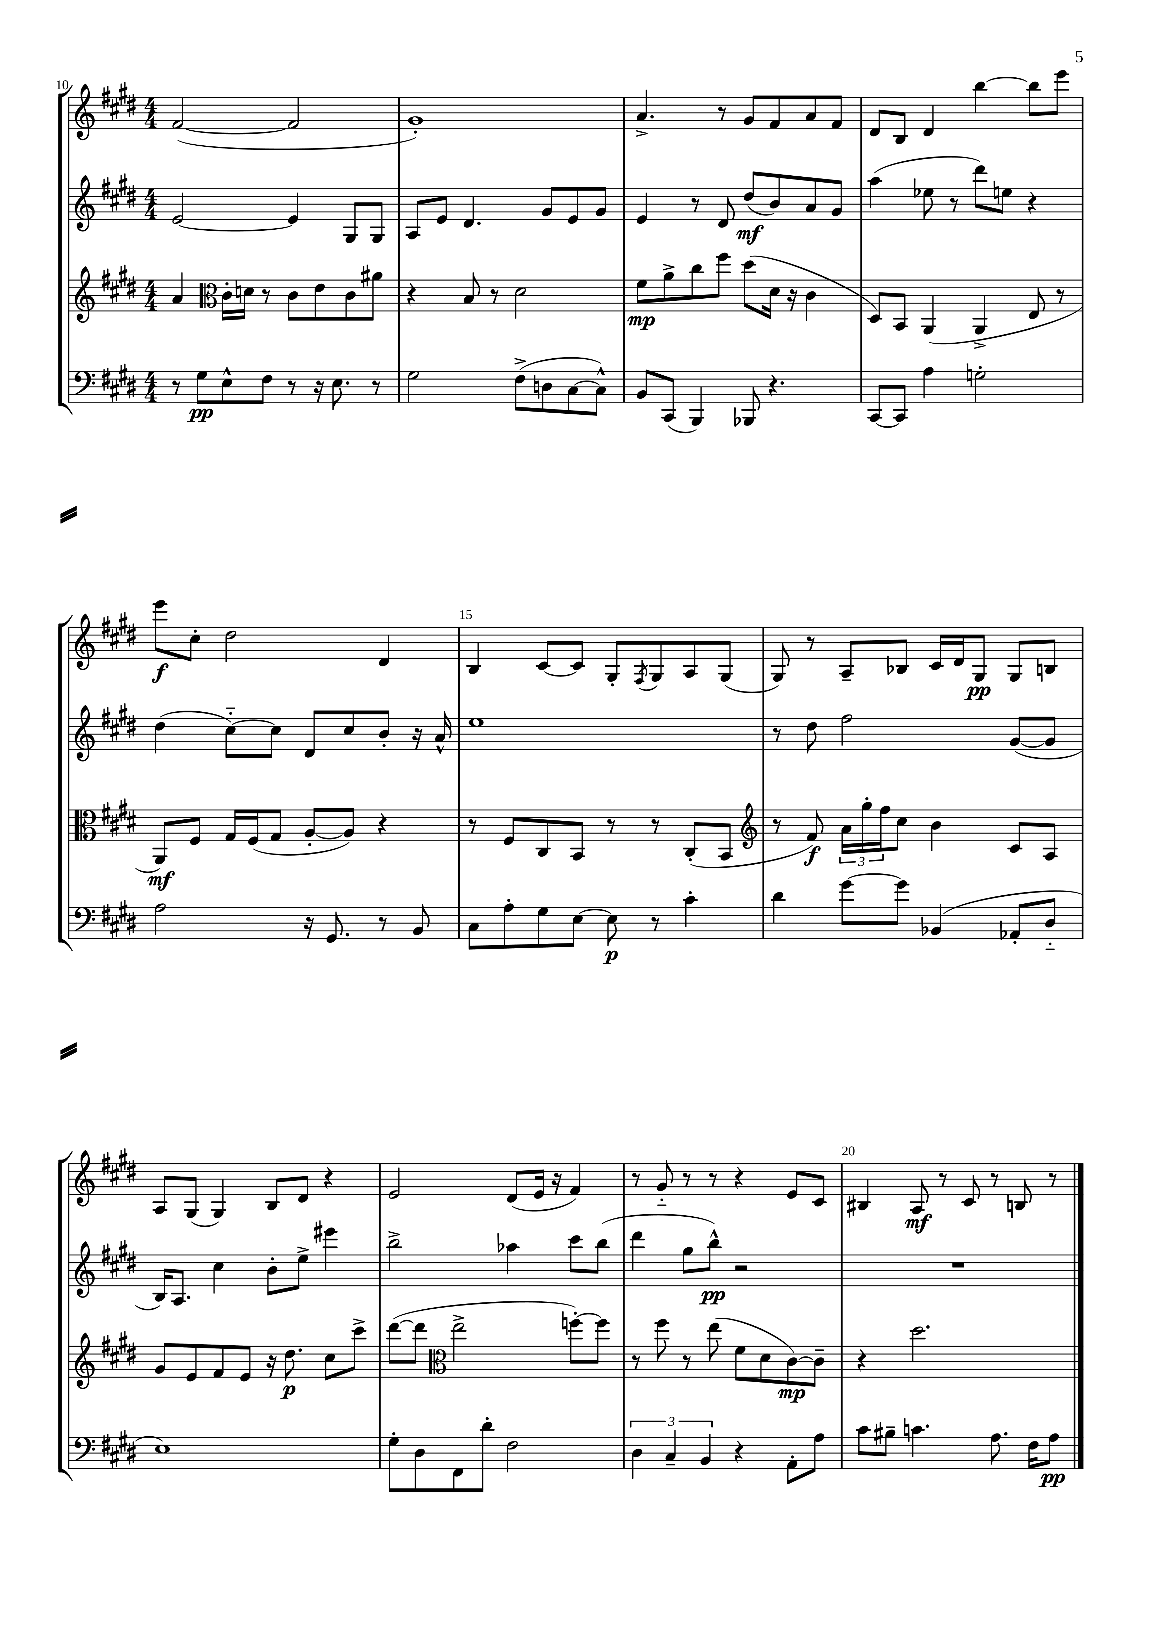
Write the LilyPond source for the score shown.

<<
\new StaffGroup <<
\new Staff = "s0" {
    \clef treble \key e \major \numericTimeSignature \time 4/4
    fis'2~( fis'2 |
    gis'1-.) |
    a'4.-> r8 gis'8 fis'8 a'8 fis'8 |
    dis'8 b8 dis'4 b''4~ b''8 e'''8 |
    e'''8\f cis''8-. dis''2 dis'4 |
    b4 cis'8~ cis'8 gis8-. \acciaccatura { fis8 } gis8 a8 gis8( |
    gis8) r8 a8-- bes8 cis'16 dis'16 gis8\pp gis8 b8 |
    a8 gis8( gis4) b8 dis'8 r4 |
    e'2 dis'8( e'16 r16 fis'4) |
    r8 gis'8-_ r8 r8 r4 e'8 cis'8 |
    bis4 a8\mf r8 cis'8 r8 b8 r8 \bar "|." |
}
\new Staff = "s1" {
    \clef treble \key e \major \numericTimeSignature \time 4/4
    e'2~ e'4 gis8 gis8 |
    a8 e'8 dis'4. gis'8 e'8 gis'8 |
    e'4 r8 dis'8 dis''8\mf( b'8) a'8 gis'8 |
    a''4( ees''8 r8 dis'''8) e''8 r4 |
    dis''4( cis''8~-_) cis''8 dis'8 cis''8 b'8-. r16 a'16-^ |
    e''1 |
    r8 dis''8 fis''2 gis'8~( gis'8 |
    b16) a8. cis''4 b'8-. e''8-> eis'''4 |
    b''2-> aes''4 cis'''8 b''8( |
    dis'''4 gis''8 b''8-^\pp) r2 |
    R1 \bar "|." |
}
\new Staff = "s2" {
    \clef treble \key e \major \numericTimeSignature \time 4/4
    a'4 \clef alto cis'16-. d'16 r8 cis'8 e'8 cis'8 ais'8 |
    r4 b8 r8 dis'2 |
    fis'8\mp a'8-> cis''8 fis''8 dis''8( dis'16 r16 cis'4 |
    dis8) b,8 a,4( a,4-> e8 r8 |
    a,8\mf) fis8 gis16 fis16( gis8 a8~-. a8) r4 |
    r8 fis8 cis8 b,8 r8 r8 cis8-.( b,8 |
    \clef treble r8 fis'8\f) \tuplet 3/2 { a'16 gis''16-. fis''16 } cis''8 b'4 cis'8 a8 |
    gis'8 e'8 fis'8 e'8 r16 dis''8.\p cis''8 cis'''8-> |
    dis'''8~( dis'''8 \clef alto e''2-> f''8~-.) f''8 |
    r8 fis''8 r8 e''8( fis'8 dis'8 cis'8~\mp) cis'8-- |
    r4 dis''2. \bar "|." |
}
\new Staff = "s3" {
    \clef bass \key e \major \numericTimeSignature \time 4/4
    r8 gis8\pp e8-^ fis8 r8 r16 e8. r8 |
    gis2 fis8->( d8 cis8~ cis8-^) |
    b,8 cis,8( b,,4) bes,,8 r4. |
    cis,8~ cis,8 a4 g2-. |
    a2 r16 gis,8. r8 b,8 |
    cis8 a8-. gis8 e8~ e8\p r8 cis'4-. |
    dis'4 gis'8~ gis'8 bes,4( aes,8-. dis8-_ |
    e1) |
    gis8-. dis8 fis,8 dis'8-. fis2 |
    \tuplet 3/2 { dis4 cis4-- b,4 } r4 a,8-. a8 |
    cis'8 bis8-- c'4. a8. fis16 a8\pp \bar "|." |
}
>>
>>
\layout { \context { \Score currentBarNumber = #10 \override BarNumber.break-visibility = ##(#f #t #t) barNumberVisibility = #(every-nth-bar-number-visible 5) } }
